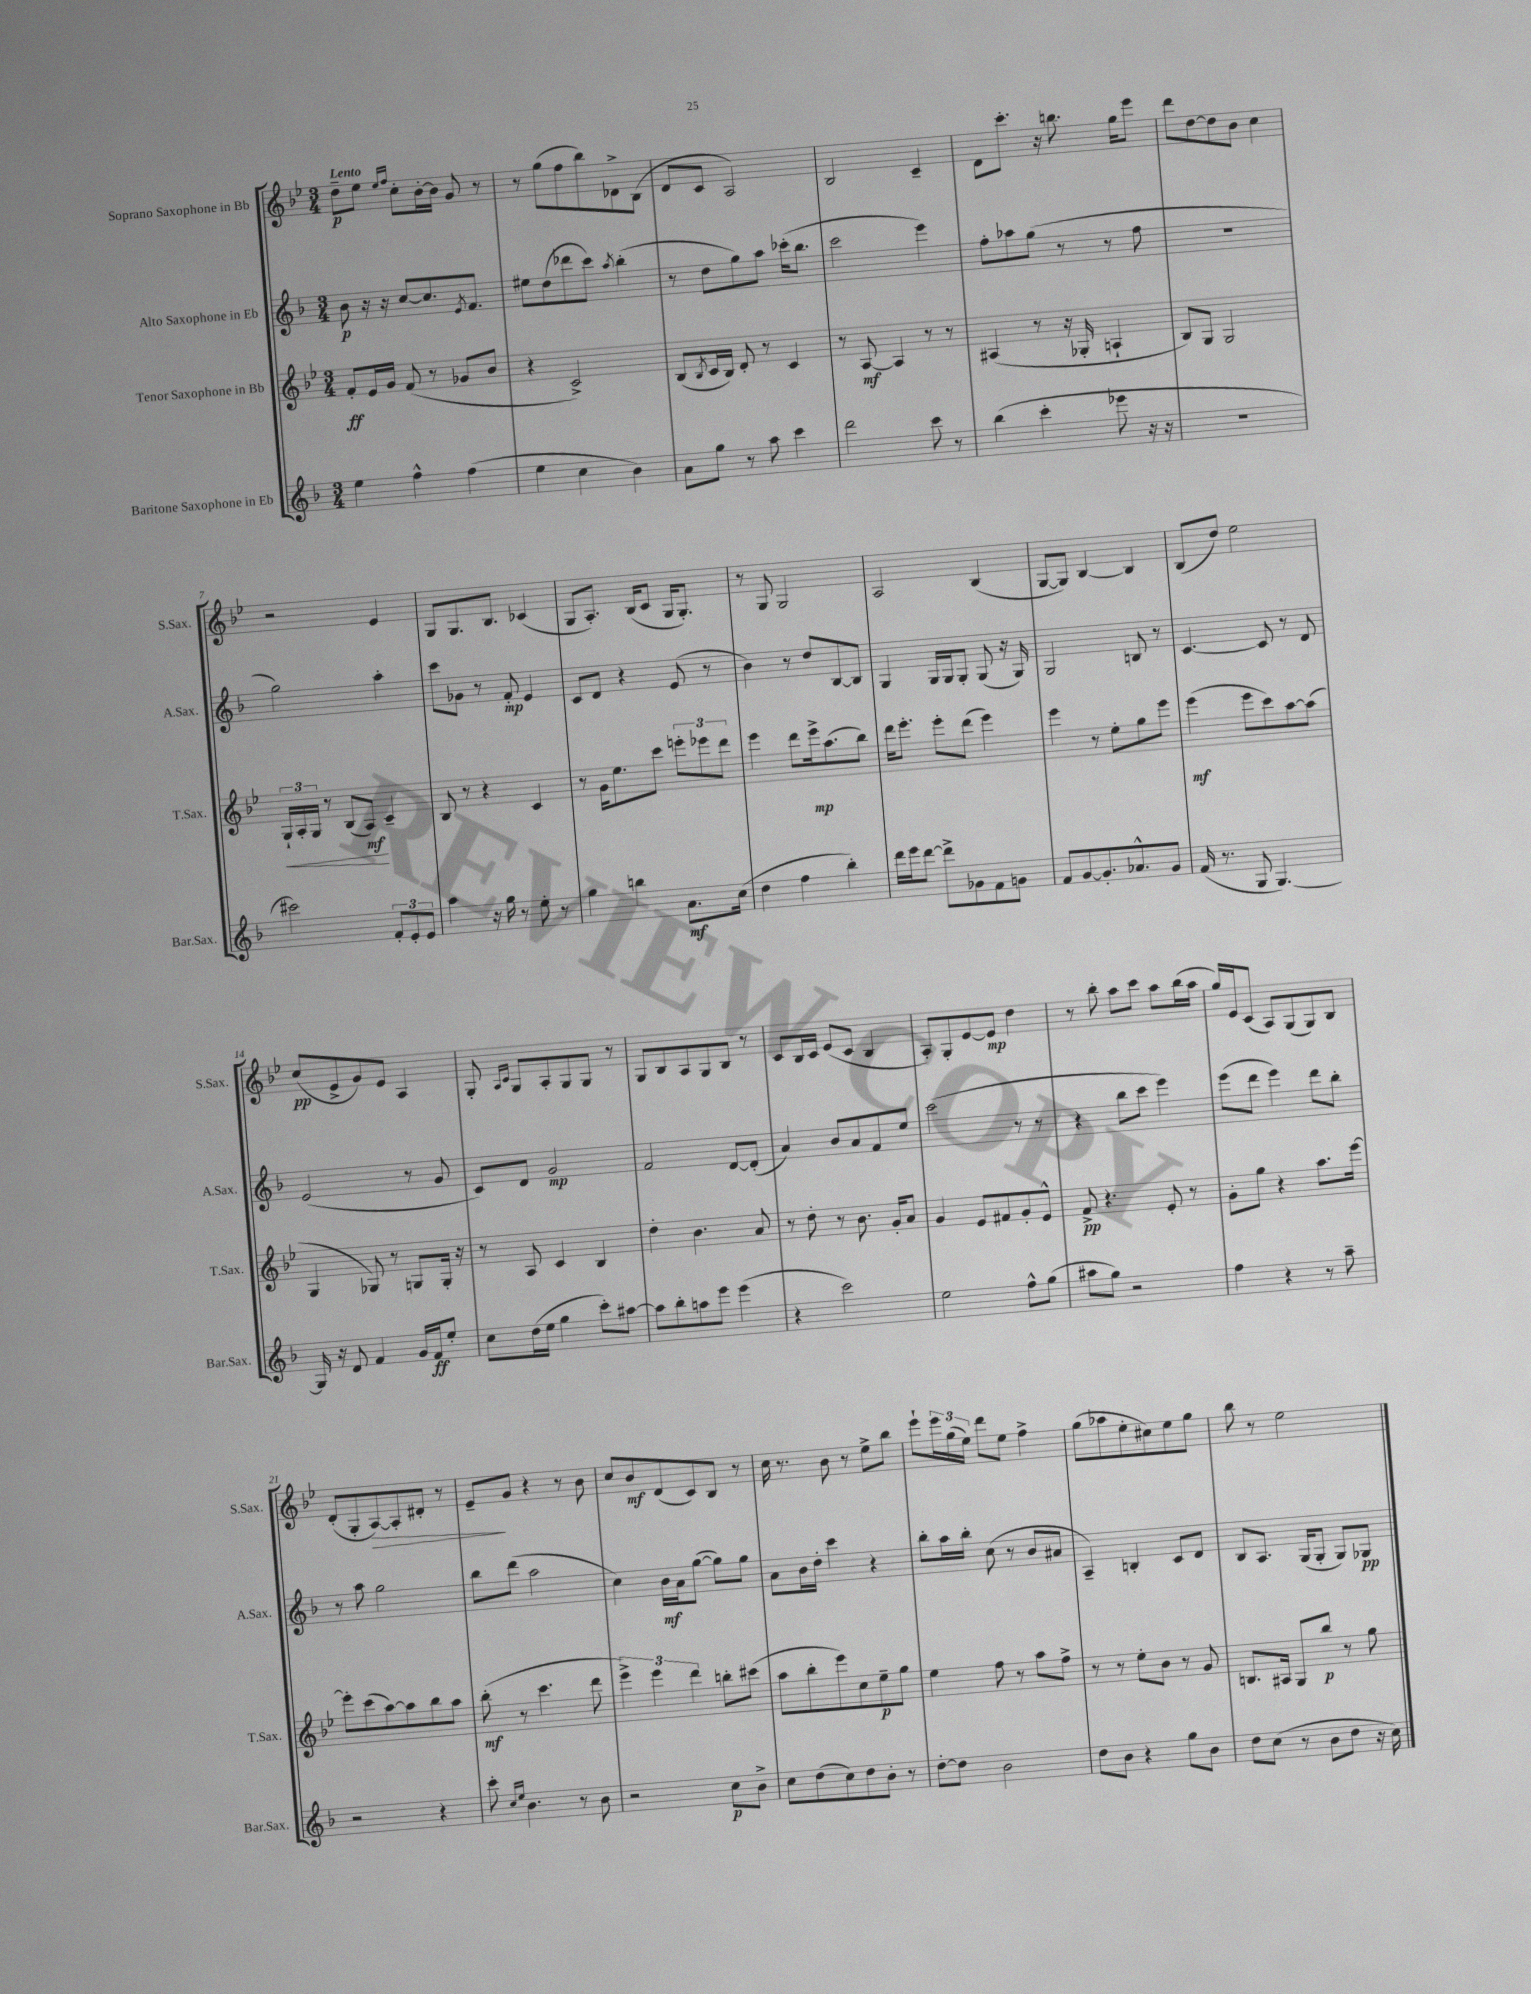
<<
\new StaffGroup <<
\new Staff = "s0" \with { instrumentName = "Soprano Saxophone in Bb" shortInstrumentName = "S.Sax." } {
    \clef treble \key bes \major \numericTimeSignature \time 3/4 \tempo "Lento"
    d''8--\p ees''8 \grace { ees''16 f''16 } c''8-. bes'16~-. bes'16 g'8 r8 |
    r8 g''8( f''8 bes''8) des'8-> bes8( |
    d'8 c'8 a2) |
    bes2 c'4-- |
    d'8 c'''8.-. r16 b''8. g''16 ees'''8 |
    d'''8 d''8~ d''8 bes'8 c''4 |
    r2 ees'4 |
    g8 g8. bes8. ces'4( |
    g8 a8.-.) bes16( c'8 g16 g8.-.) |
    r8 g8 g2 |
    a2 bes4( |
    g8~ g8) bes4~ bes4 |
    bes8( d''8) ees''2 |
    c''8\pp( ees'8-> g'8) ees'8 a4 |
    g8-. \grace { a16 c'16 } g8 a8-. g8 g8 r8 |
    g8 bes8 a8 g8 bes8 r8 |
    c'8 bes16 c'16 ees'8( c'8 bes4 |
    a8-.) g8-. ees'8~ ees'8\mp d''4 |
    r8 bes''8-. a''8 c'''8 a''8 bes''16( a''16 |
    g''16) ees'16 c'8( a8) g8( g8) bes8 |
    d'8-.( g8-. a8~\>) a8-. dis'8-. r8 |
    ees'8--\! g'8 r4 r8 bes'8 |
    c''8 bes'8\mf d'8( c'8) bes8 r8 |
    c''16 r8. bes'8 r8 ees''8-> bes''8 |
    ees'''8-! \tuplet 3/2 { ees'''16 g''16( ees''16) } d'''8 ees''8 f''4-> |
    g''8( aes''8 ees''8-. cis''8) ees''8 g''8 |
    bes''8 r8 ees''2 \bar "|." |
}
\new Staff = "s1" \with { instrumentName = "Alto Saxophone in Eb" shortInstrumentName = "A.Sax." } {
    \clef treble \key f \major \numericTimeSignature \time 3/4
    bes'8\p r16 r16 c''8~ c''8. \acciaccatura { e'8 } f'8. |
    eis''8 d''8( des'''8 c'''8) \acciaccatura { a''8 } bes''4-.( |
    r8 d''8 g''8) a''8 ces'''16-.( bes''8. |
    c'''2 e'''4) |
    f''8-. aes''8 g''8( r8 r8 f''8 |
    R2. |
    g''2) a''4-. |
    c'''8 ges'8 r8 f'8-.\mp e'4 |
    c'8 d'8 r4 e'8( r8 |
    bes'4) r8 d''8 bes8~ bes8 |
    g4 g16 g16 g8-. g8( r16 g16) |
    g2 b8 r8 |
    c'4.~ c'8 r8 d'8 |
    e'2( r8 g'8 |
    c'8) d'8 g'2\mp |
    f'2 d'8~ d'8-.( |
    a'4) bes'8 a'8 f'8 e''8 |
    c'''2( r8 r8 |
    r4 bes''8 c'''8 e'''4) |
    e'''8( d'''8 e'''4) d'''8 bes''8-. |
    r8 a''8 g''2 |
    bes''8 d'''8( a''2 |
    c''4) bes'16\mf a'16 g''8~( g''8) g''8 |
    a'8 bes'16 d''16-. c'''4 r4 |
    bes''8-. a''16 bes''16-. c''8( r8 bes'8 ais'8 |
    a4--) b4-. c'8 d'8 |
    bes8 a8. g16( g8-. g8) ges8\pp \bar "|." |
}
\new Staff = "s2" \with { instrumentName = "Tenor Saxophone in Bb" shortInstrumentName = "T.Sax." } {
    \clef treble \key bes \major \numericTimeSignature \time 3/4
    f'8-.\ff ees'16 g'16 f'8( r8 ges'8 bes'8 |
    r4 c'2->) |
    bes8( \acciaccatura { bes8 } c'16 bes16) d'8-. r8 c'4 |
    r8 a8~\mf a4 r8 r8 |
    ais4( r8 r16 ges16-. a4-! |
    bes8) g8 g2 |
    \tuplet 3/2 { g16-!\< a16-. g16 } r8 bes8( a8\mf\!) c'4-- |
    bes8 r8 r4 c'4 |
    r8 g'16 ees''8. c'''8 \tuplet 3/2 { e'''8-. ees'''8 d'''8 } |
    ees'''4 d'''8 ees'''16->\mp a''8.( bes''8) |
    d'''16 ees'''8.-. ees'''8-. d'''8( ees'''4) |
    ees'''4 r8 ees''8-. g''8 ees'''8 |
    ees'''4\mf( ees'''8 c'''8) a''8~ a''8( |
    g4 ges8) r8 g8 g16-. r16 |
    r8 a8 c'4 bes4 |
    d''4-. bes'4. a'8 |
    r8 d''8-. r8 bes'8. g'16-. a'8 |
    g'4 ees'8 fis'8 g'8-. ees'8-^ |
    f'8->\pp r4. ees'8-. r8 |
    g'8-. g''8 r4 a''8. ees'''16~ |
    ees'''8-. c'''8( a''8~) a''8 bes''8 a''8 |
    bes''8-.\mf( r8 c'''4. d'''8 |
    \tuplet 3/2 { ees'''4->) ees'''4 d'''4 } b''8-. cis'''8( |
    a''8 bes''8-. ees'''8) c''8 ees''8--\p g''8 |
    ees''4 f''8 r8 a''8 f''8-> |
    r8 r8 ees''8-. bes'8 r8 g'8 |
    b8. ais16 g8 bes''8\p r8 g''8 \bar "|." |
}
\new Staff = "s3" \with { instrumentName = "Baritone Saxophone in Eb" shortInstrumentName = "Bar.Sax." } {
    \clef treble \key f \major \numericTimeSignature \time 3/4
    e''4 f''4-^ f''4( |
    e''4 c''4 bes'4) |
    a'8 g''8 r8 a''8 c'''4 |
    d'''2 c'''8 r8 |
    bes''4( c'''4-. ees'''8 r16 r16 |
    R2. |
    cis'''2) \tuplet 3/2 { f'8-. e'8-. e'8 } |
    a''4 r16 g''16 r8 e''8-. r8 |
    g''4 b''4 a'8.\mf c''16( |
    d''4 f''4 bes''4-.) |
    d'''16 e'''16 d'''8~ d'''8-> ges'8 f'8 g'8 |
    f'8 g'8~ g'8.-. aes'8.-^ g'8 |
    f'16( r8. g8 g4.~) |
    g16 r16 d'8 f'4 g'16 f'16\ff e''8-. |
    c''8 d''16( e''16 g''4 c'''8-.) ais''8~ |
    ais''8 bes''8-. a''8 e'''8 e'''4( |
    r4 c'''2) |
    e''2 f''8-^ g''8( |
    ais''8 g''8) r2 |
    f''4 r4 r8 a''8-- |
    r2 r4 |
    c'''8-. \grace { c''16 e''16 } bes'4. r8 bes'8 |
    r2 c''8\p bes'8-> |
    c''8 d''8( c''8) d''8 bes'8-. r8 |
    d''8~-. d''8 bes'2 |
    d''8 bes'8 r4 g''8 bes'8 |
    d''8 c''8( r8 bes'8 d''8 r16 c''16) \bar "|." |
}
>>
>>
